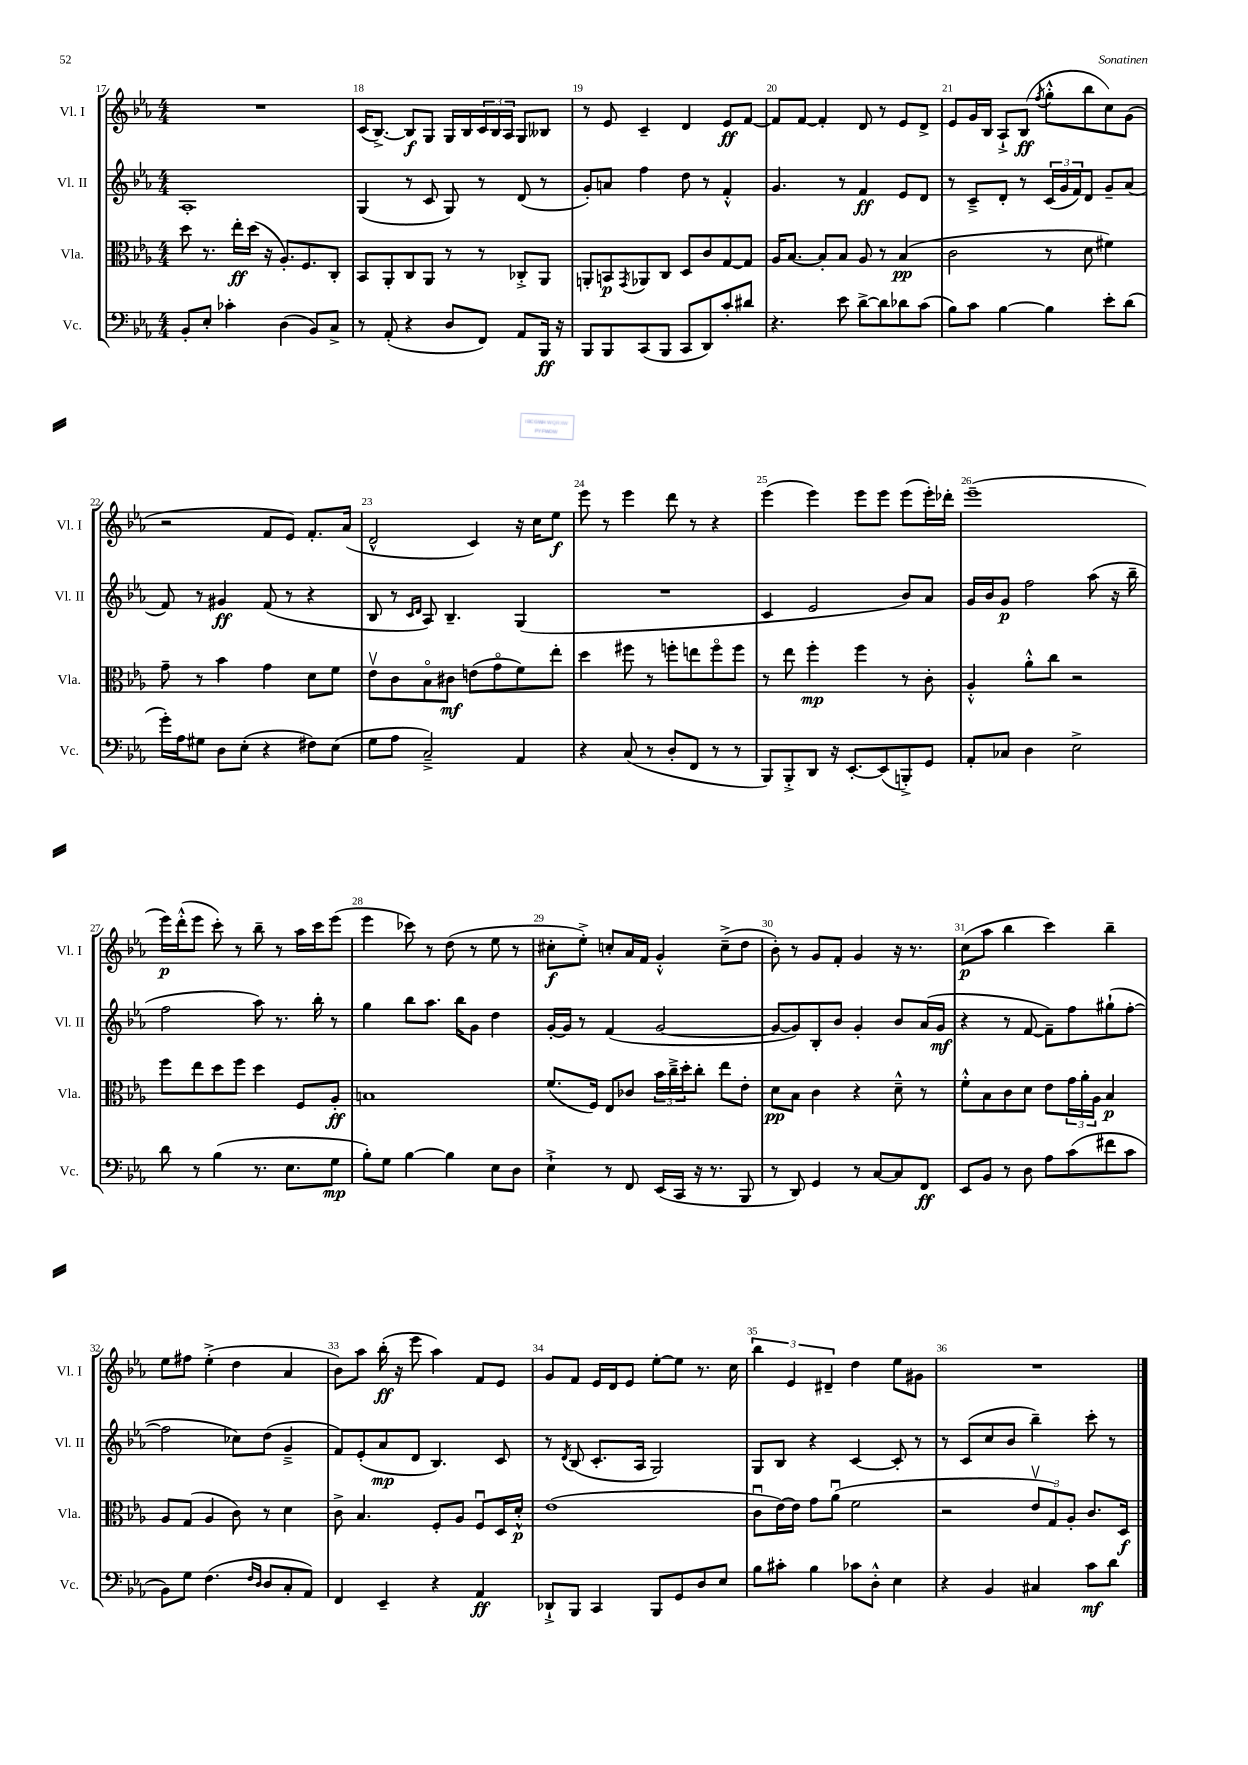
<<
\new StaffGroup <<
\new Staff = "s0" \with { instrumentName = "Vl. I" shortInstrumentName = "Vl. I" } {
    \clef treble \key ees \major \numericTimeSignature \time 4/4
    R1 |
    c'16( bes8.~->) bes8\f g8 g16 bes16 \tuplet 3/2 { c'16 bes16 aes16 } g8 beses8 |
    r8 ees'8 c'4-- d'4 ees'8\ff f'8~ |
    f'8 f'8~ f'4-. d'8 r8 ees'8 d'8-> |
    ees'8 g'16 bes16 aes8-!-> bes8\ff( \acciaccatura { f''8 } g''8-.-^ bes''8 c''8) g'8( |
    r2 f'8 ees'8) f'8.-. aes'16( |
    d'2-^ c'4) r16 c''16 ees''8\f |
    ees'''8 r8 ees'''4 d'''8 r8 r4 |
    ees'''4( ees'''4) ees'''8 ees'''8 ees'''8( ees'''16-.) des'''16-. |
    ees'''1--( |
    ees'''16\p) d'''16-.-^( ees'''8 c'''8-.) r8 bes''8-- r8 aes''16 c'''16 ees'''8( |
    ees'''4 ces'''8) r8 d''8( r8 ees''8 r8 |
    cis''8-.\f ees''8-.->) c''8-. aes'16 f'16 g'4-.-^ c''8--->( d''8 |
    bes'8-.) r8 g'8 f'8-. g'4 r16 r8. |
    c''8\p( aes''8 bes''4 c'''4) bes''4-- |
    ees''8 fis''8 ees''4-.->( d''4 aes'4 |
    bes'8) aes''8 bes''16-.\ff( r16 ees'''8 aes''4) f'8 ees'8 |
    g'8 f'8 ees'16 d'16 ees'8 ees''8~-. ees''8 r8. c''16 |
    \tuplet 3/2 { bes''4 ees'4 dis'4-- } d''4 ees''8 gis'8 |
    R1 \bar "|." |
}
\new Staff = "s1" \with { instrumentName = "Vl. II" shortInstrumentName = "Vl. II" } {
    \clef treble \key ees \major \numericTimeSignature \time 4/4
    aes1-. |
    g4( r8 c'8 g8) r8 d'8( r8 |
    g'8-.) a'8 f''4 d''8 r8 f'4-.-^ |
    g'4. r8 f'4\ff ees'8 d'8 |
    r8 c'8---> d'8-. r8 \tuplet 3/2 { c'16( g'16 f'16) } d'8 g'8-- aes'8( |
    f'8) r8 gis'4\ff f'8( r8 r4 |
    bes8 r8 \grace { c'16 d'16 } aes8) bes4.-- g4( |
    R1 |
    c'4 ees'2 bes'8) aes'8 |
    g'16 bes'16 g'8\p f''2 aes''8( r16 bes''16-- |
    f''2 aes''8) r8. bes''16-. r8 |
    g''4 bes''8 aes''8. bes''16 g'8 d''4 |
    g'16~-. g'16 r8 f'4( g'2~ |
    g'8~ g'8) bes8-. bes'8 g'4-. bes'8 aes'16( g'16\mf |
    r4 r8 f'8~ f'8--) f''8 gis''8-!( f''8~-. |
    f''2 ces''8) d''8( g'4---> |
    f'8) ees'8-.( aes'8\mp d'8 bes4.) c'8 |
    r8 \acciaccatura { d'8 } bes8( c'8.-. aes16 g2) |
    g8 bes8 r4 c'4~ c'8-. r8 |
    r8 c'8( c''8 bes'8 bes''4--) c'''8-. r8 \bar "|." |
}
\new Staff = "s2" \with { instrumentName = "Vla." shortInstrumentName = "Vla." } {
    \clef alto \key ees \major \numericTimeSignature \time 4/4
    d''8 r8. ees''16-.\ff d''16( r16 aes8.-.) f8. c8-. |
    bes,8 aes,8-. c8 aes,8 r8 r8 ces8-.-> aes,8 |
    a,8-. b,8\p \acciaccatura { g,8 } aes,8 c8 d8 c'8 g8~ g8 |
    aes16 bes8.~ bes8-. bes8 aes8 r8 bes4\pp( |
    c'2 r8 d'8 fis'4) |
    g'8-- r8 bes'4 g'4 d'8 f'8 |
    ees'8\upbow c'8 bes8\flageolet cis'8\mf e'8( g'8\flageolet f'8) ees''8-. |
    d''4 fis''8 r8 f''8-. e''8 f''8\flageolet f''8 |
    r8 ees''8 f''4-.\mp f''4 r8 c'8-. |
    aes4-.-^ aes'8-.-^ c''8 r2 |
    f''8 ees''8 d''8 f''8 d''4 f8 aes8-.\ff |
    b1 |
    f'8.( f16) ees8 ces'8 \tuplet 3/2 { bes'16 c''16---> d''16-. } c''8-. ees''8 ees'8-. |
    d'8\pp bes8 c'4 r4 d'8---^ r8 |
    f'8-.-^ bes8 c'8 d'8 ees'8 \tuplet 3/2 { g'16 aes'16-. aes16 } bes4\p |
    aes8 g8( aes4 c'8) r8 d'4 |
    c'8-> bes4. f8-. aes8 f8\downbow d16 d'16-.-^\p |
    ees'1( |
    c'8\downbow ees'16~) ees'16 g'8 aes'8\downbow( f'2 |
    r2 \tuplet 3/2 { ees'8\upbow g8) aes8-. } c'8. d16\f \bar "|." |
}
\new Staff = "s3" \with { instrumentName = "Vc." shortInstrumentName = "Vc." } {
    \clef bass \key ees \major \numericTimeSignature \time 4/4
    bes,8-. ees8-. ces'4-. d4( bes,8) c8-> |
    r8 aes,8-.( r4 d8 f,8) aes,8 bes,,16\ff r16 |
    bes,,8 bes,,8 c,8( bes,,8 c,8 d,8) c'8-. dis'8 |
    r4. ees'8 d'8~-> d'8 des'8 c'8( |
    bes8) c'8 bes4~ bes4 ees'8-. d'8( |
    g'16-.) aes16 gis8 d8 ees8-.( r4 fis8) ees8( |
    g8 aes8 c2--->) aes,4 |
    r4 c8( r8 d8-. f,8 r8 r8 |
    bes,,8) bes,,8-.-> d,8 r16 ees,8.~-. ees,8( b,,8-.->) g,8 |
    aes,8-. ces8 d4 ees2-> |
    d'8 r8 bes4( r8. ees8. g8\mp |
    bes8-.) g8 bes4~ bes4 ees8 d8 |
    ees4-!-> r8 f,8 ees,16( c,16 r16 r8. bes,,8 |
    r8 d,8) g,4 r8 c8~ c8 f,8\ff |
    ees,8 bes,8 r8 d8 aes8 c'8( fis'8 c'8 |
    bes,8) g8 f4.( \grace { f16 d16 } d8 c8-. aes,8) |
    f,4 ees,4-- r4 aes,4\ff |
    des,8-!-> bes,,8 c,4 bes,,8 g,8 d8 ees8 |
    bes8 cis'8-. bes4 ces'8 d8-.-^ ees4 |
    r4 bes,4 cis4 c'8\mf d'8 \bar "|." |
}
>>
>>
\layout { \context { \Score currentBarNumber = #17 \override BarNumber.break-visibility = ##(#f #t #t) barNumberVisibility = #all-bar-numbers-visible } }
